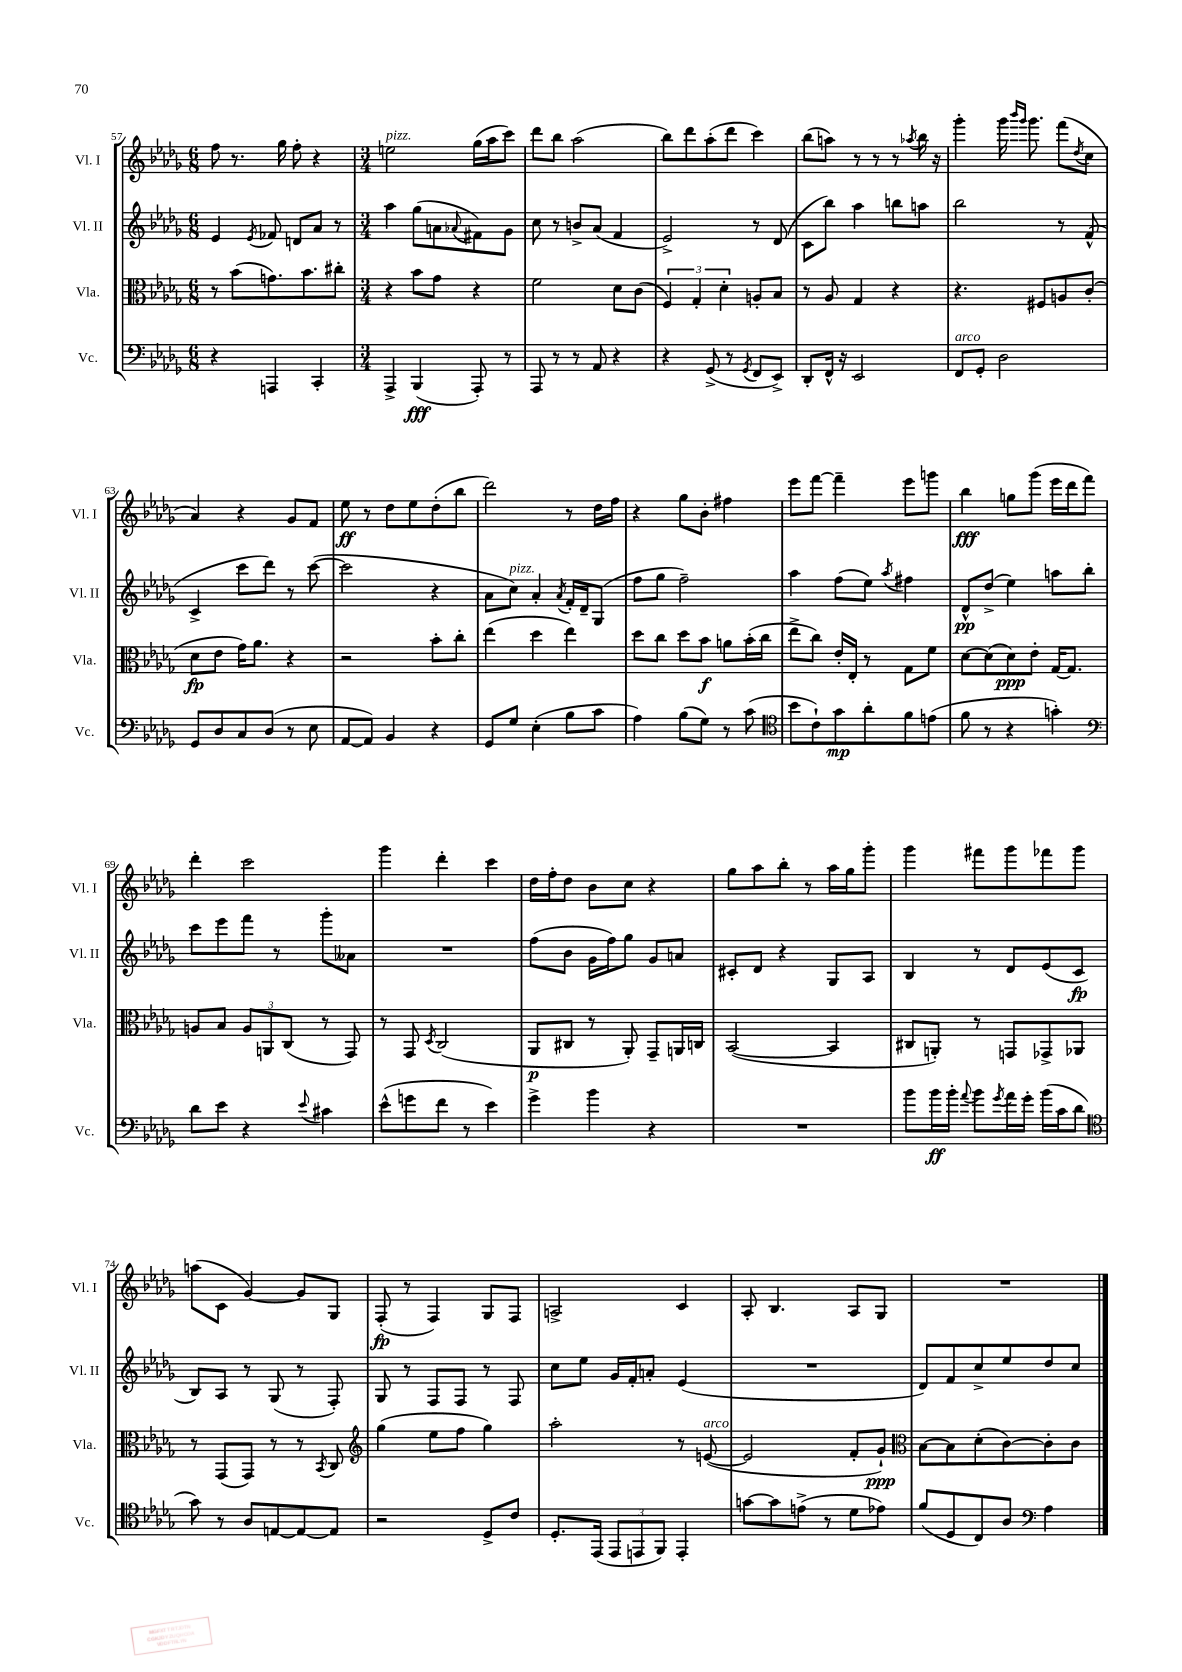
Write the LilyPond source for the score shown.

<<
\new StaffGroup <<
\new Staff = "s0" \with { instrumentName = "Vl. I" shortInstrumentName = "Vl. I" } {
    \clef treble \key des \major \numericTimeSignature \time 6/8
    f''8 r8. ges''16 f''8-. r4 |
    \numericTimeSignature \time 3/4 e''2^\markup { \italic "pizz." } ges''16( aes''16 c'''8) |
    des'''8 bes''8 aes''2( |
    bes''8) des'''8 aes''8-.( des'''8 c'''4) |
    bes''8( a''8) r8 r8 r8 \acciaccatura { aes''8 } bes''16 r16 |
    ges'''4-. ges'''16 \grace { bes'''16 ges'''16 } ges'''8. f'''8( \acciaccatura { des''8 } c''8 |
    aes'4) r4 ges'8 f'8 |
    ees''8\ff r8 des''8 ees''8 des''8-.( bes''8 |
    des'''2) r8 des''16 f''16 |
    r4 ges''8 bes'8-. fis''4 |
    ees'''8 f'''8~ f'''4-- ees'''8 g'''8 |
    bes''4\fff g''8 ges'''8( ees'''16 des'''16 f'''8) |
    des'''4-. c'''2 |
    ges'''4 des'''4-. c'''4 |
    des''16 f''16-. des''8 bes'8 c''8 r4 |
    ges''8 aes''8 bes''8-. r8 aes''16 ges''16 ges'''8-. |
    ges'''4 fis'''8 ges'''8 fes'''8 ges'''8 |
    a''8( c'8 ges'4~) ges'8 ges8 |
    f8-.\fp( r8 f4) ges8 f8 |
    a2-> c'4 |
    aes8-. bes4. aes8 ges8 |
    R2. \bar "|." |
}
\new Staff = "s1" \with { instrumentName = "Vl. II" shortInstrumentName = "Vl. II" } {
    \clef treble \key des \major \numericTimeSignature \time 6/8
    ees'4 \acciaccatura { ees'8 } fes'8 d'8 aes'8 r8 |
    \numericTimeSignature \time 3/4 aes''4 ges''8( a'8 \appoggiatura { aes'8 } fis'8) ges'8 |
    c''8 r8 b'8-> aes'8( f'4 |
    ees'2->) r8 des'8( |
    c'8 bes''8) aes''4 b''8 a''8 |
    bes''2 r8 f'8-^( |
    c'4-> c'''8 des'''8) r8 c'''8~( |
    c'''2 r4 |
    aes'8 c''8^\markup { \italic "pizz." }) aes'4-. \acciaccatura { aes'8 } f'16-. des'16-- ges8( |
    f''8 ges''8 f''2--) |
    aes''4 f''8( ees''8) \acciaccatura { aes''8 } fis''4 |
    des'8-^\pp des''8->( ees''4) a''8 bes''8-. |
    c'''8 ees'''8 f'''8 r8 ges'''8-. aeses'8 |
    R2. |
    f''8( bes'8 ges'16 f''16) ges''8 ges'8 a'8 |
    cis'8-. des'8 r4 ges8 aes8 |
    bes4 r8 des'8 ees'8( c'8\fp |
    bes8) aes8 r8 ges8( r8 f8-.) |
    ges8 r8 f8 f8 r8 f8 |
    c''8 ees''8 ges'16 f'16-. a'8-. ees'4( |
    R2. |
    des'8) f'8 c''8-> ees''8 des''8 c''8 \bar "|." |
}
\new Staff = "s2" \with { instrumentName = "Vla." shortInstrumentName = "Vla." } {
    \clef alto \key des \major \numericTimeSignature \time 6/8
    r8 bes'8( g'8.) bes'8. cis''8-. |
    \numericTimeSignature \time 3/4 r4 bes'8 ges'8 r4 |
    f'2 des'8 c'8( |
    \tuplet 3/2 { f4) ges4-. des'4-. } a8-. bes8 |
    r8 aes8 ges4 r4 |
    r4. fis8 a8 c'8-.( |
    des'8\fp ees'8 ges'16) aes'8. r4 |
    r2 bes'8-. c''8-. |
    ees''4( des''4 ees''4) |
    des''8 c''8 des''8 bes'8\f a'8 bes'16-.( c''16 |
    ees''8-> c''8) ees'16-. ees16-. r8 ges8 f'8 |
    des'8~ des'8( des'8\ppp) ees'8-. ges16~ ges8. |
    a8 bes8 \tuplet 3/2 { a8 a,8 c8( } r8 ges,8) |
    r8 ges,8 \acciaccatura { des8 } c2( |
    aes,8\p cis8 r8 aes,8-.) ges,8-- a,16 c16 |
    bes,2~( bes,4 |
    cis8 a,8-.) r8 g,8 ges,8-> aes,8 |
    r8 ges,8( ges,8) r8 r8 \acciaccatura { bes,8 } c8 |
    \clef treble ges''4( ees''8 f''8 ges''4) |
    aes''2-. r8 e'8~^\markup { \italic "arco" }( |
    e'2 f'8-. ges'8-!\ppp) |
    \clef alto bes8~ bes8 des'8-.( c'8~) c'8-. c'8 \bar "|." |
}
\new Staff = "s3" \with { instrumentName = "Vc." shortInstrumentName = "Vc." } {
    \clef bass \key des \major \numericTimeSignature \time 6/8
    r4 a,,4 c,4-. |
    \numericTimeSignature \time 3/4 aes,,4-> bes,,4\fff( aes,,8-.) r8 |
    aes,,8 r8 r8 aes,8 r4 |
    r4 ges,8->( r8 \acciaccatura { ges,8 } f,8 ees,8->) |
    des,8-. f,16-^ r16 ees,2 |
    f,8^\markup { \italic "arco" } ges,8-. des2 |
    ges,8 des8 c8 des8( r8 ees8 |
    aes,8~ aes,8) bes,4 r4 |
    ges,8 ges8 ees4-.( bes8 c'8 |
    aes4) bes8( ges8) r8 c'8( |
    \clef tenor bes'8 c'8-!) ges'8\mp aes'8-. f'8 e'8( |
    f'8 r8 r4 g'4-.) |
    \clef bass des'8 ees'8 r4 \appoggiatura { ees'8 } cis'4 |
    ees'8-^( g'8 f'8 r8 ees'4) |
    ges'4-> bes'4 r4 |
    R2. |
    bes'8 bes'16\ff bes'16-. \appoggiatura { aes'8 } bes'8 \acciaccatura { ges'8 } aes'16 ges'16-. bes'16( c'16 des'8 |
    \clef tenor ges'8) r8 aes8 e8~ e8~ e8 |
    r2 des8-> c'8 |
    des8.-. ees,16( \tuplet 3/2 { ees,8 e,8 f,8) } e,4-. |
    g'8~ g'8 e'8->( r8 des'8 ees'8) |
    f'8( des8 c8) aes8 \clef bass aes4 \bar "|." |
}
>>
>>
\layout { \context { \Score currentBarNumber = #57 } }
